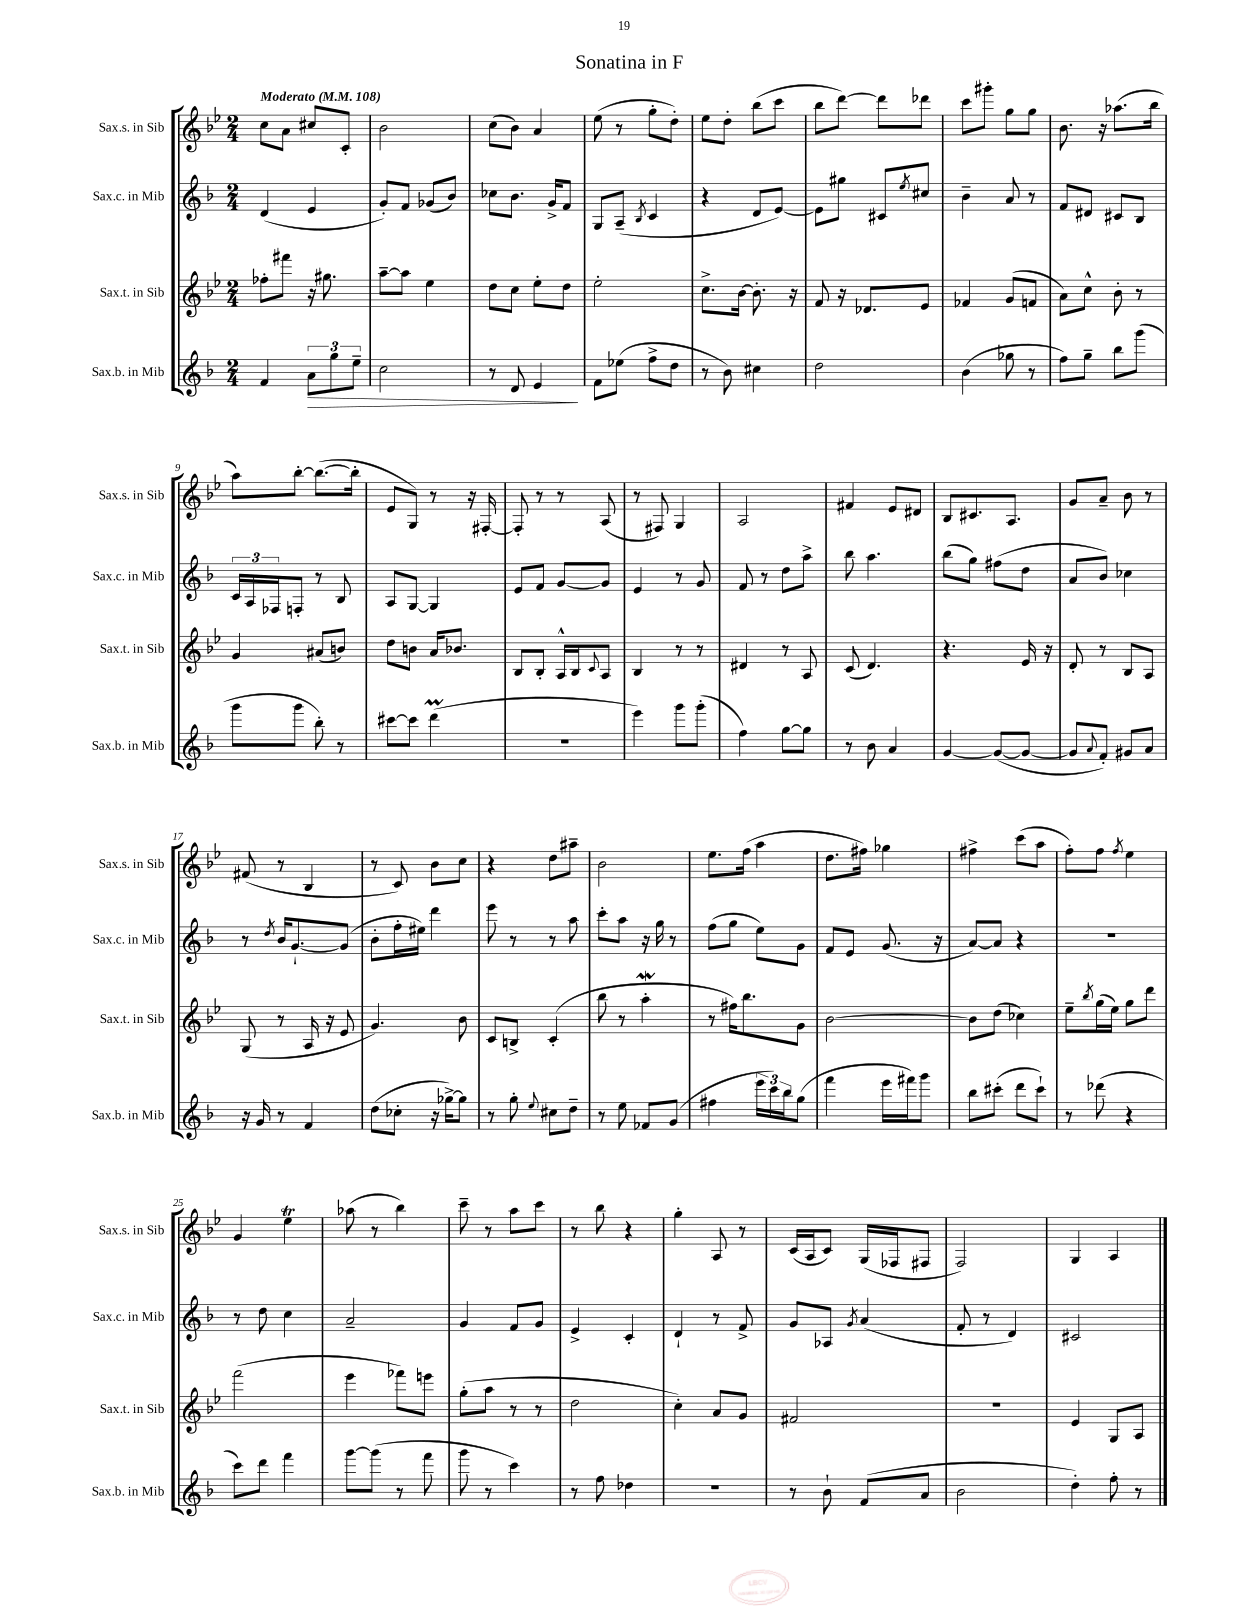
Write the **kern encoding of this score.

**kern	**dynam	**kern	**kern	**kern
*part4	*part4	*part3	*part2	*part1
*staff4	*staff4	*staff3	*staff2	*staff1
*I"Sax.b. in Mib	*	*I"Sax.t. in Sib	*I"Sax.c. in Mib	*I"Sax.s. in Sib
*I'Sax.b. in Mib	*	*I'Sax.t. in Sib	*I'Sax.c. in Mib	*I'Sax.s. in Sib
*clefG2	*	*clefG2	*clefG2	*clefG2
*k[b-]	*	*k[b-e-]	*k[b-]	*k[b-e-]
*M2/4	*	*M2/4	*M2/4	*M2/4
*MM108	*	*MM108	*MM108	*MM108
=1	=1	=1	=1	=1
!	!	!	!	!LO:TX:a:B:t=Moderato
4f/	.	8ff-X'\L	(4d/	8cc\L
.	.	8fff#X\J	.	8a\J
!	!LO:HP:b	!	!	!
12a\L	>	16r	4e/	8cc#X/L
.	.	8.gg#X\	.	.
12gg\	.	.	.	.
.	.	.	.	8c'/J
12ee~\J	.	.	.	.
=2	=2	=2	=2	=2
2cc\	.	[8aa~\L	8g'/L)	2b-\
.	.	8aa\J]	8f/J	.
.	.	4ee-\	(8g-X/L	.
.	.	.	8b-/J)	.
=3	=3	=3	=3	=3
8r	.	8dd\L	8cc-X\L	(8cc\L
8d/	.	8cc\J	8.b-\J	8b-\J)
4e/	.	8ee-'\L	.	4a/
.	.	.	16g^/KL	.
.	.	8dd\J	8f/J	.
.	]	.	.	.
=4	=4	=4	=4	=4
8f\L	.	2ee-'\	8G/L	(8ee-\
(8ee-X\J	.	.	(8A~/J	8r
.	.	.	8qB-/	.
8ff^\L	.	.	4c/	8gg'\L
8dd\J	.	.	.	8dd'\J)
=5	=5	=5	=5	=5
8r	.	8.cc^\L	4r	8ee-\L
8b-\)	.	.	.	8dd'\J
.	.	[16b-\Jk	.	.
4cc#X\	.	8.b-'\]	8d/L	(8bb-\L
.	.	.	[8e/J)	8ccc\J
.	.	16r	.	.
=6	=6	=6	=6	=6
2dd\	.	8f/	8e\L]	8bb-\L
.	.	16r	8gg#X\J	[8ddd\J)
.	.	8.d-X/L	.	.
.	.	.	8c#X/L	8ddd\L]
.	.	.	8qee/	.
.	.	8e-/J	8cc#X/J	8ddd-X\J
=7	=7	=7	=7	=7
(4b-\	.	4f-X/	4b-~\	8ccc\L
.	.	.	.	8ggg#X'\J
8gg-X\	.	(8g/L	8a/	8gg\L
8r	.	8fn/J	8r	8gg\J
=8	=8	=8	=8	=8
8ff\L)	.	8a\L)	8f/L	8.b-\
8gg~\J	.	8cc^^\J	8d#X/J	.
.	.	.	.	16r
8bb-\L	.	8b-'\	8c#X/L	(8.aa-X\L
(8ggg\J	.	8r	8B-/J	.
.	.	.	.	16bb-\Jk
!!LO:LB:g=z
=9	=9	=9	=9	=9
8ggg\L	.	4g/	24c/LL	8aa\L)
.	.	.	24A/	.
.	.	.	24F-X/J	.
8ggg\J	.	.	8Fn'/J	[8bb-'\J
8bb-'\)	.	(8a#X/L	8r	(8.bb-\L_
8r	.	8bn/J)	8B-/	.
.	.	.	.	16bb-'\Jk]
=10	=10	=10	=10	=10
[8ccc#X\L	.	8dd\L	8A/L	8e-/L
8ccc#\J]	.	8bn\J	[8G/J	8G/J)
(4dddM\	.	16a/KL	4G/]	8r
.	.	8.b-X/J	.	.
.	.	.	.	16r
.	.	.	.	[16F#X'/
=11	=11	=11	=11	=11
2r	.	8B-/L	8e/L	8F#'/]
.	.	8B-'/J	8f/J	8r
.	.	16A^^/LL	[8g/L	8r
.	.	16B-/J	.	.
.	.	8qqc/	.	.
.	.	8A/J	8g/J]	(8A/
=12	=12	=12	=12	=12
4eee\)	.	4B-/	4e/	8r
.	.	.	.	8F#X/)
8ggg\L	.	8r	8r	4G/
(8ggg'\J	.	8r	8g/	.
=13	=13	=13	=13	=13
4ff\)	.	4d#X/	8f/	2A/
.	.	.	8r	.
[8gg\L	.	8r	8dd\L	.
8gg\J]	.	8A/	8aa^\J	.
=14	=14	=14	=14	=14
8r	.	(8c/	8bb-\	4f#X/
8b-\	.	4.d/)	4.aa\	.
4a/	.	.	.	8e-/L
.	.	.	.	8d#X/J
=15	=15	=15	=15	=15
[4g/	.	4.r	(8bb-\L	8B-/L
.	.	.	8gg\J)	8.c#X/
(8g/L_	.	.	(8ff#X\L	.
.	.	.	.	8.A/J
8g/J_	.	16e-/	8dd\J	.
.	.	16r	.	.
=16	=16	=16	=16	=16
8g/L]	.	8d'/	8a/L	8g/L
8qqa/	.	.	.	.
8f'/J)	.	8r	8b-/J)	8a~/J
8g#X/L	.	8B-/L	4cc-X\	8b-\
8a/J	.	8A/J	.	8r
!!LO:LB:g=z
=17	=17	=17	=17	=17
16r	.	(8G/	8r	(8f#X/
16g/	.	.	.	.
.	.	.	8qdd/	.
8r	.	8r	16b-/KL	8r
.	.	.	[8.g`/	.
4f/	.	16A/	.	4B-/
.	.	16r	.	.
.	.	8e-/	(8g/J]	.
=18	=18	=18	=18	=18
(8dd\L	.	4.g/)	8b-'\L	8r
8cc-X'\J	.	.	16ff'\L	8c/)
.	.	.	16ee#X\JJ)	.
16r	.	.	4ddd\	8b-\L
[16gg-X^\KL)	.	.	.	.
8gg-\J]	.	8b-\	.	8cc\J
=19	=19	=19	=19	=19
8r	.	8c/L	8eee\	4r
8gg'\	.	8Bn^/J	8r	.
8qqee/	.	.	.	.
8cc#X\L	.	(4c'/	8r	8dd\L
8dd~\J	.	.	8aa\	8aa#X~\J
=20	=20	=20	=20	=20
8r	.	8bb-\	8ccc'\L	2b-\
8ee\	.	8r	8aa\J	.
8f-X/L	.	4aaW'\	16r	.
.	.	.	16gg\	.
(8g/J	.	.	8r	.
=21	=21	=21	=21	=21
4ff#X\	.	8r	(8ff\L	8.ee-\L
.	.	16ff#X\KL)	8gg\J	.
.	.	8.bb-\	.	(16ff\Jk
24eee\LL	.	.	8ee\L)	4aa\
24ccc\)	.	.	.	.
24bb-\J	.	.	.	.
(8gg\J	.	8g\J	8g\J	.
=22	=22	=22	=22	=22
4fff\	.	[2b-\	8f/L	8.dd\L
.	.	.	8e/J	.
.	.	.	.	16ff#X\Jk)
16eee\LL	.	.	(8.g/	4gg-X\
16fff#X\J)	.	.	.	.
8ggg\J	.	.	.	.
.	.	.	16r	.
=23	=23	=23	=23	=23
8bb-\L	.	8b-\L]	[8a/L)	4ff#X^\
(8ccc#X'\J	.	(8dd\J	8a/J]	.
8ddd\L	.	4cc-X\)	4r	(8ccc\L
8ccc#`\J)	.	.	.	8aa\J
=24	=24	=24	=24	=24
8r	.	8ee-~\L	2r	8ff'\L)
.	.	8qbb-/	.	.
(8ddd-X\	.	(16gg\L	.	8ff\J
.	.	16ee-\JJ)	.	.
.	.	.	.	8qff/
4r	.	8gg\L	.	4ee-\
.	.	8ddd\J	.	.
!!LO:LB:g=z
=25	=25	=25	=25	=25
8ccc\L)	.	(2fff\	8r	4g/
8ddd\J	.	.	8dd\	.
4fff\	.	.	4cc\	4ee-T\
=26	=26	=26	=26	=26
[8ggg\L	.	4eee-\	2a~/	(8aa-X\
(8ggg\J]	.	.	.	8r
8r	.	8fff-X\L)	.	4bb-\)
8fff\	.	8eeen\J	.	.
=27	=27	=27	=27	=27
8ggg\	.	(8gg'\L	4g/	8ccc~\
8r	.	8aa\J	.	8r
4ccc\)	.	8r	8f/L	8aa\L
.	.	8r	8g/J	8ccc\J
=28	=28	=28	=28	=28
8r	.	2dd\	4e^/	8r
8ff\	.	.	.	8bb-\
4dd-X\	.	.	4c'/	4r
=29	=29	=29	=29	=29
2r	.	4cc'\)	4d`/	4gg'\
.	.	8a/L	8r	8A/
.	.	8g/J	8f^/	8r
=30	=30	=30	=30	=30
8r	.	2f#X/	8g/L	(16c/LL
.	.	.	.	16A/J
8b-`\	.	.	8A-X/J	8c/J)
.	.	.	8qg/	.
(8f/L	.	.	(4a/	(16G/LL
.	.	.	.	16F-X/J
8a/J	.	.	.	8F#X/J
=31	=31	=31	=31	=31
2b-\	.	2r	8f'/	2F/)
.	.	.	8r	.
.	.	.	4d/)	.
=32	=32	=32	=32	=32
4dd'\)	.	4e-/	2c#X/	4G/
8ff'\	.	8G/L	.	4A/
8r	.	8A/J	.	.
==	==	==	==	==
*-	*-	*-	*-	*-
